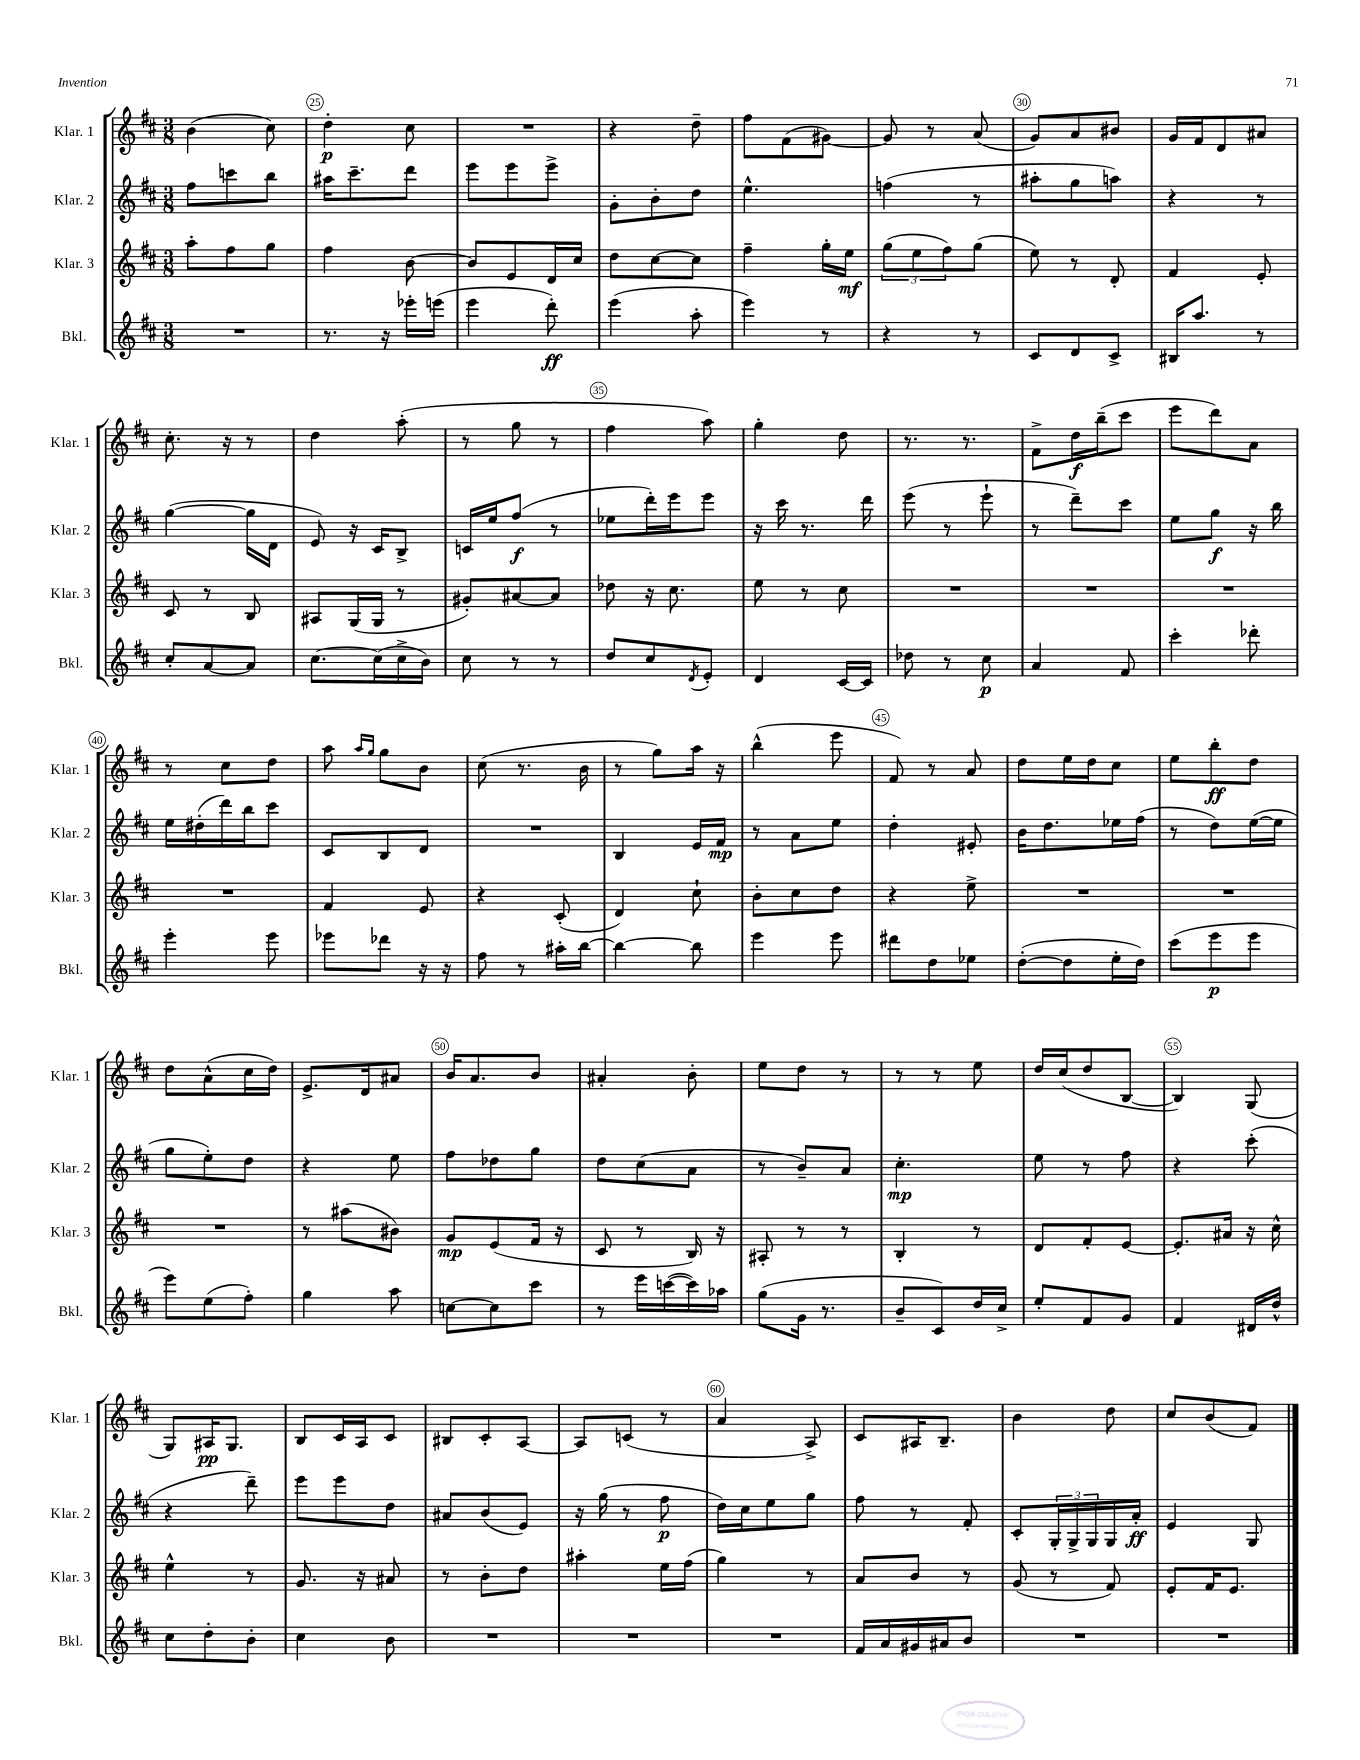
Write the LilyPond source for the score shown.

<<
\new StaffGroup <<
\new Staff = "s0" \with { instrumentName = "Klar. 1" shortInstrumentName = "Klar. 1" } {
    \clef treble \key d \major \numericTimeSignature \time 3/8
    b'4( cis''8) |
    d''4-.\p cis''8 |
    R4. |
    r4 d''8-- |
    fis''8 fis'8( gis'8~) |
    gis'8 r8 a'8( |
    g'8) a'8 bis'8 |
    g'16 fis'16 d'8 ais'8 |
    cis''8.-. r16 r8 |
    d''4 a''8-.( |
    r8 g''8 r8 |
    fis''4 a''8) |
    g''4-. d''8 |
    r8. r8. |
    fis'8-> d''16\f b''16--( cis'''8 |
    e'''8 d'''8) a'8 |
    r8 cis''8 d''8 |
    a''8 \grace { a''16 g''16 } g''8 b'8 |
    cis''8( r8. b'16 |
    r8 g''8) a''16 r16 |
    b''4-^( e'''8 |
    fis'8) r8 a'8 |
    d''8 e''16 d''16 cis''8 |
    e''8 b''8-.\ff d''8 |
    d''8 a'8-^( cis''16 d''16) |
    e'8.-> d'16 ais'8 |
    b'16 a'8. b'8 |
    ais'4-. b'8-. |
    e''8 d''8 r8 |
    r8 r8 e''8 |
    d''16 cis''16( d''8 b8~ |
    b4) g8( |
    g8) ais16\pp g8. |
    b8 cis'16 a16 cis'8 |
    bis8 cis'8-. a8~ |
    a8 c'8( r8 |
    a'4 a8->) |
    cis'8 ais16 b8.-- |
    b'4 d''8 |
    cis''8 b'8( fis'8) \bar "|." |
}
\new Staff = "s1" \with { instrumentName = "Klar. 2" shortInstrumentName = "Klar. 2" } {
    \clef treble \key d \major \numericTimeSignature \time 3/8
    fis''8 c'''8 b''8 |
    ais''16 cis'''8.-- d'''8 |
    e'''8 e'''8 e'''8-> |
    g'8-. b'8-. d''8 |
    e''4.-^ |
    f''4( r8 |
    ais''8-. g''8 a''8) |
    r4 r8 |
    g''4~( g''16 d'16 |
    e'8) r16 cis'16 b8-> |
    c'16 e''16 fis''8\f( r8 |
    ees''8 d'''16-.) e'''16 e'''8 |
    r16 cis'''16 r8. d'''16 |
    e'''8( r8 e'''8-! |
    r8 d'''8--) cis'''8 |
    e''8 g''8\f r16 b''16 |
    e''16 dis''16-.( d'''16) b''16 cis'''8 |
    cis'8 b8 d'8 |
    R4. |
    b4 e'16 fis'16\mp |
    r8 a'8 e''8 |
    d''4-. eis'8-. |
    b'16 d''8. ees''16 fis''16( |
    r8 d''8) e''16~( e''16 |
    g''8 e''8-.) d''8 |
    r4 e''8 |
    fis''8 des''8 g''8 |
    d''8 cis''8( a'8 |
    r8 b'8--) a'8 |
    cis''4.-.\mp |
    e''8 r8 fis''8 |
    r4 cis'''8-.( |
    r4 d'''8--) |
    e'''8 e'''8 d''8 |
    ais'8 b'8( e'8) |
    r16 g''16( r8 fis''8\p |
    d''16) cis''16 e''8 g''8 |
    fis''8 r8 fis'8-. |
    cis'8-. \tuplet 3/2 { g16-. g16-> g16 } g16 a'16-.\ff |
    e'4 g8 \bar "|." |
}
\new Staff = "s2" \with { instrumentName = "Klar. 3" shortInstrumentName = "Klar. 3" } {
    \clef treble \key d \major \numericTimeSignature \time 3/8
    a''8-. fis''8 g''8 |
    fis''4 b'8~ |
    b'8 e'8 d'16 cis''16 |
    d''8 cis''8~ cis''8 |
    fis''4-- g''16-. e''16\mf |
    \tuplet 3/2 { g''8( e''8 fis''8) } g''8( |
    e''8) r8 d'8-. |
    fis'4 e'8-. |
    cis'8 r8 b8 |
    ais8 g16( g16 r8 |
    gis'8-.) ais'8~ ais'8 |
    des''8 r16 cis''8. |
    e''8 r8 cis''8 |
    R4. |
    R4. |
    R4. |
    R4. |
    fis'4 e'8 |
    r4 cis'8-.( |
    d'4) cis''8-! |
    b'8-. cis''8 d''8 |
    r4 e''8-> |
    R4. |
    R4. |
    R4. |
    r8 ais''8( bis'8) |
    g'8\mp e'8( fis'16 r16 |
    cis'8 r8 b16) r16 |
    ais8-. r8 r8 |
    b4-. r8 |
    d'8 fis'8-. e'8~ |
    e'8.-. ais'16 r16 cis''16-^ |
    e''4-^ r8 |
    g'8. r16 ais'8 |
    r8 b'8-. d''8 |
    ais''4-. e''16 fis''16( |
    g''4) r8 |
    a'8 b'8 r8 |
    g'8( r8 fis'8) |
    e'8-. fis'16 e'8. \bar "|." |
}
\new Staff = "s3" \with { instrumentName = "Bkl." shortInstrumentName = "Bkl." } {
    \clef treble \key d \major \numericTimeSignature \time 3/8
    R4. |
    r8. r16 ees'''16-. e'''16( |
    e'''4 d'''8-.\ff) |
    e'''4( a''8-. |
    e'''4) r8 |
    r4 r8 |
    cis'8 d'8 cis'8-> |
    bis16 a''8. r8 |
    cis''8-. a'8~ a'8 |
    cis''8.~ cis''16( cis''16-> b'16) |
    cis''8 r8 r8 |
    d''8 cis''8 \acciaccatura { d'8 } e'8-. |
    d'4 cis'16~ cis'16 |
    des''8 r8 cis''8\p |
    a'4 fis'8 |
    cis'''4-. des'''8-. |
    e'''4-. e'''8 |
    ees'''8 des'''8 r16 r16 |
    fis''8 r8 ais''16-. b''16~ |
    b''4~ b''8 |
    e'''4 e'''8 |
    dis'''8 d''8 ees''8 |
    d''8~-.( d''8 e''16-. d''16) |
    cis'''8( e'''8\p e'''8 |
    e'''8) e''8( fis''8-.) |
    g''4 a''8 |
    c''8~ c''8 cis'''8 |
    r8 e'''16 c'''16~( c'''16) aes''16 |
    g''8( g'16 r8. |
    b'8-- cis'8) d''16 cis''16-> |
    e''8-. fis'8 g'8 |
    fis'4 dis'16 d''16-^ |
    cis''8 d''8-. b'8-. |
    cis''4 b'8 |
    R4. |
    R4. |
    R4. |
    fis'16 a'16 gis'16 ais'16 b'8 |
    R4. |
    R4. \bar "|." |
}
>>
>>
\layout { \context { \Score currentBarNumber = #24 \override BarNumber.break-visibility = ##(#f #t #t) barNumberVisibility = #(every-nth-bar-number-visible 5) \override BarNumber.stencil = #(make-stencil-circler 0.1 0.3 ly:text-interface::print) } }
